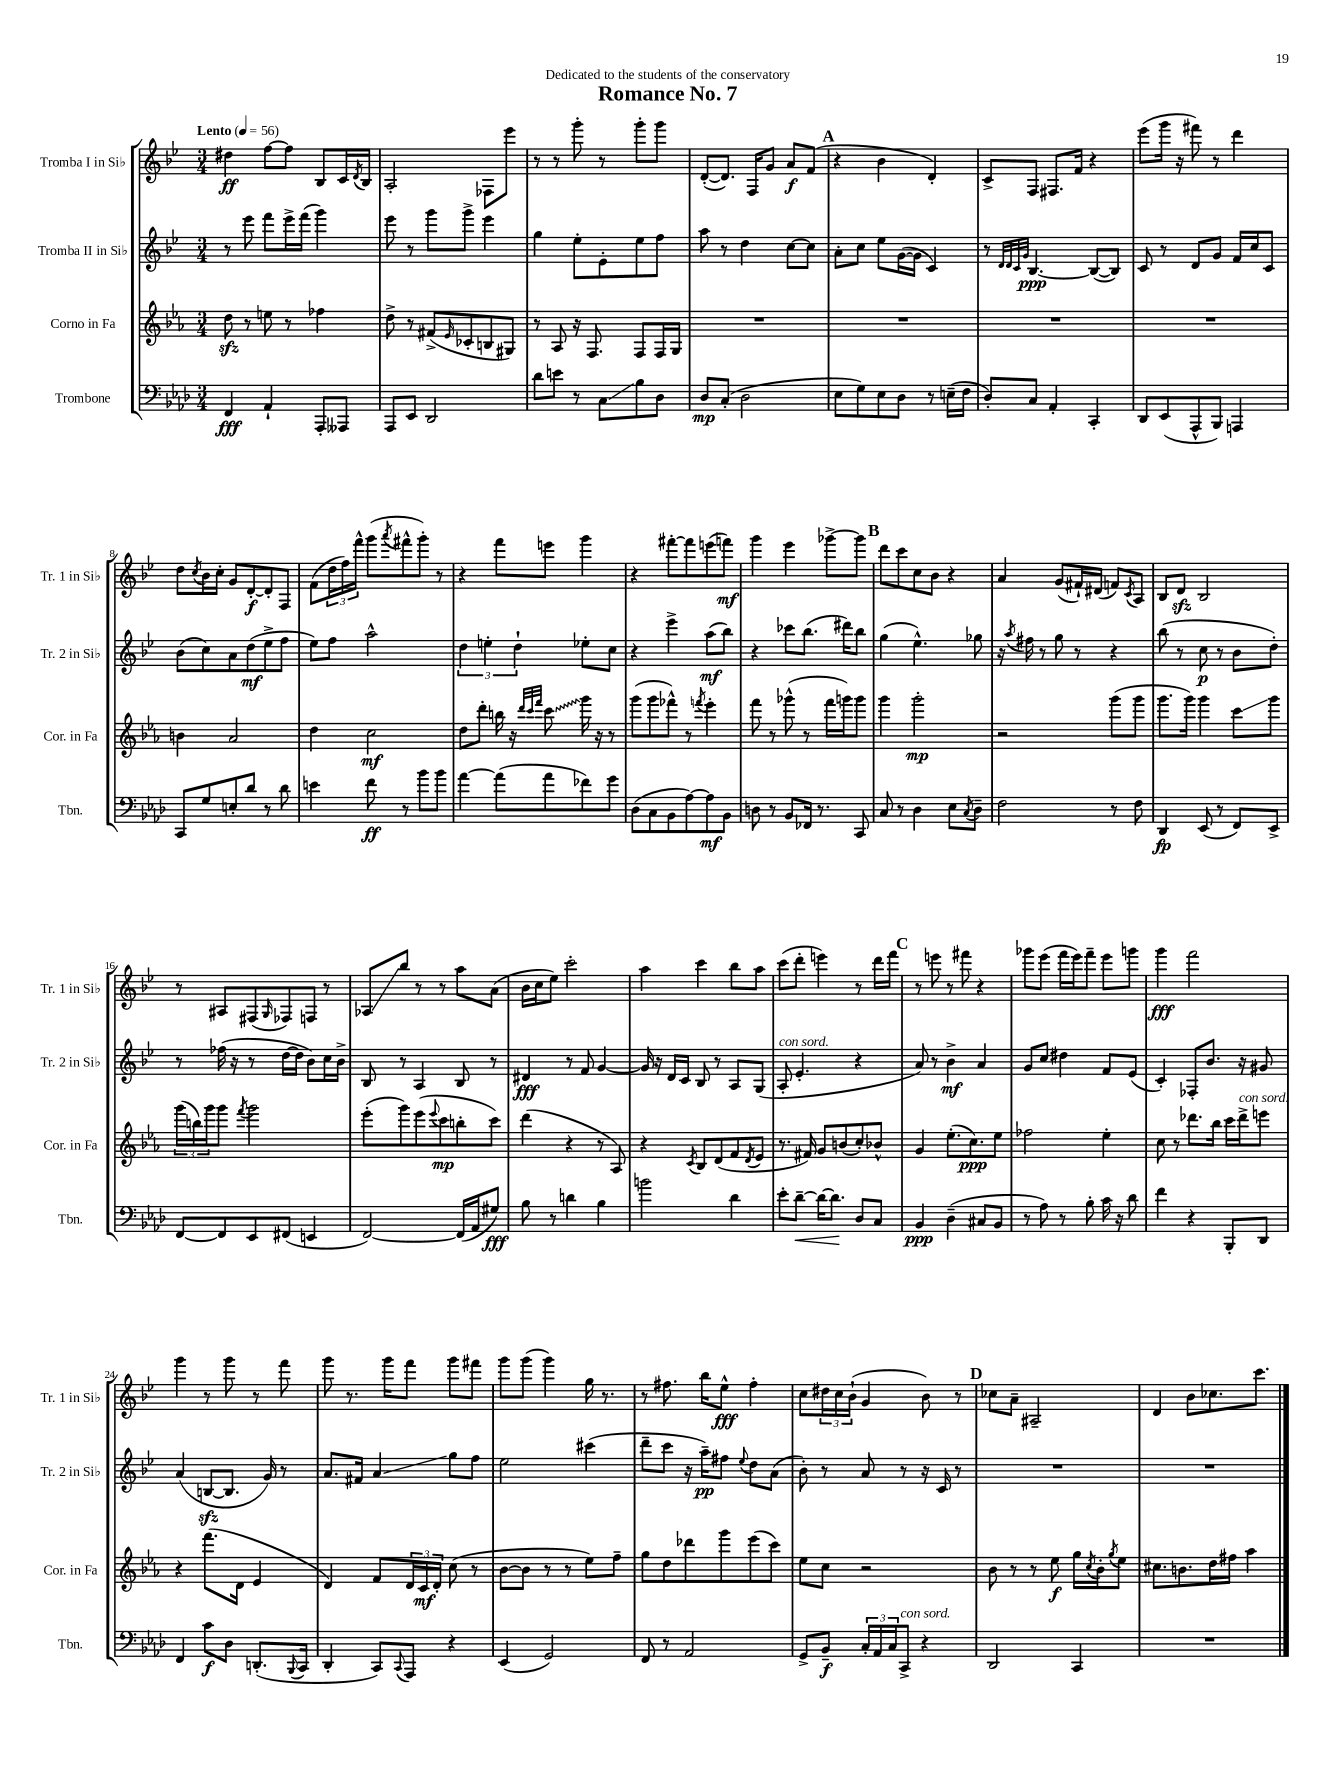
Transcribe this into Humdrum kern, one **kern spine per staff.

**kern	**kern	**kern	**kern
*staff4	*staff3	*staff2	*staff1
*clefF4	*clefG2	*clefG2	*clefG2
*k[b-e-a-d-]	*k[b-e-a-]	*k[b-e-]	*k[b-e-]
*M3/4	*M3/4	*M3/4	*M3/4
*MM56	*MM56	*MM56	*MM56
4FF	8dd	8r	4dd#
.	8r	8eee-	.
4AA-`	8ee	8fff	[8ff
.	8r	16eee-^	8ff]
.	.	(16fff	.
8AAA-'	4ff-	4ggg)	8B-
8AAA--	.	.	16c
.	.	.	8qd
.	.	.	16B-
=	=	=	=
8AAA-	8dd^	8eee-	2A'
8EE-	8r	8r	.
2DD-	(8f#^	8ggg	.
.	16qqe-	.	.
.	8c-'	8ggg^	.
.	8B	4eee-	8F-
.	8G#)	.	8eee-
=	=	=	=
8d-	8r	4gg	8r
8e	8A-	.	8r
8r	16r	8ee-'	8ggg'
.	8.F	.	.
8C	.	8e-'	8r
8B-	8F	8ee-	8ggg'
8D-	16F	8ff	8ggg
.	16G	.	.
=	=	=	=
8D-	2.r	8aa	([8d'
(8C'	.	8r	8.d])
2D-	.	4dd	.
.	.	.	16F
.	.	.	8g
.	.	[8cc	8a
.	.	8cc]	(8f
=	=	=	=
8E-	2.r	8a'	4r
8G)	.	8cc	.
8E-	.	8ee-	4b-
8D-	.	([16g	.
.	.	16g]	.
8r	.	4c)	4d')
(16E~	.	.	.
16F	.	.	.
=	=	=	=
8D-')	2.r	8r	8c^
.	.	32qqd	.
.	.	32qqd	.
.	.	32qqc	.
.	.	32qqg	.
8C	.	[4.B-	8F
4AA-'	.	.	8.F#
.	.	.	16f
4CC'	.	(8B-_	4r
.	.	8B-])	.
=	=	=	=
8DD-	2.r	8c	(8eee-
(8EE-	.	8r	16ggg
.	.	.	16r
8AAA-^^	.	8d	8fff#)
8BBB-)	.	8g	8r
4AAA	.	16f	4ddd
.	.	16cc	.
.	.	8c	.
=	=	=	=
8CC	4b	(8b-	8dd
.	.	.	8qcc
8G	.	8cc)	16b-
.	.	.	16cc'
8E'	2a-	8a	8g
8d-	.	(8dd	[8d'
8r	.	8ee-^	8d']
8d-	.	8ff	8F
=	=	=	=
4e	4dd	8ee-)	(8f
.	.	8ff	24dd
.	.	.	24ff)
.	.	.	24fff^^
8f	2cc	2aa^^	(8ggg
.	.	.	8qaaa
8r	.	.	8fff#^^
8b-	.	.	8ggg')
8b-	.	.	8r
=	=	=	=
[4a-	8dd	6dd	4r
.	8ddd'	.	.
.	.	6ee'	.
(8a-]	16bb	.	8fff
.	16r	.	.
.	.	6dd`	.
.	32qqddd	.	.
.	32qqccc	.	.
.	32qqfff	.	.
8a-	8ccc	.	8eee
8f-)	16ggg	8ee-'	4ggg
.	16r	.	.
8g	8r	8cc	.
=	=	=	=
(8D-	(8ggg	4r	4r
8C	8ggg	.	.
8BB-	8fff-^^)	4eee-^	[8fff#'
[8A-)	8r	.	8fff#]
.	8qfff	.	.
8A-]	4eee-'	(8aa	(8eee
8BB-	.	8bb-)	8fff)
=	=	=	=
8D	8fff	4r	4ggg
8r	8r	.	.
8BB-	(8ggg-^^	8ccc-	4eee-
16FF-	8r	(8.bb-	.
8.r	.	.	.
.	16fff	.	[8ggg-^
.	16ggg)	16ddd#)	.
8CC	8ggg	8bb-	8ggg-]
=	=	=	=
8C	4ggg	(4gg	8ddd
8r	.	.	8ccc
4D-	2ggg'	4.ee-^^)	8cc
.	.	.	8b-
8E-	.	.	4r
8qC	.	.	.
8D-~	.	8gg-	.
=	=	=	=
2F	2r	16r	4a
.	.	8qaa	.
.	.	16ff#	.
.	.	8r	.
.	.	8gg	(8g
.	.	8r	16f#`)
.	.	.	(16d#
8r	(8ggg	4r	8f)
.	.	.	8qc
8F	8ggg	.	8A
=	=	=	=
4DD-	8.ggg	(8bb-	8B-
.	.	8r	8d
.	16ggg)	.	.
(8EE-	4ggg	8cc	2B-
8r	.	8r	.
8FF)	8ccc	8b-	.
8EE-^	8ggg	8dd')	.
=	=	=	=
[8FF	(24ggg	8r	8r
.	24bb)	.	.
.	24ggg	.	.
8FF]	8ggg	(16ff-	8A#
.	.	16r	.
.	8qfff	.	.
8EE-	2ggg	8r	(8F#
.	.	.	16qqG
(8FF#	.	[16dd	8F-)
.	.	16dd]	.
4EE	.	8b-)	8F
.	.	16cc	8r
.	.	16b-^	.
=	=	=	=
[2FF)	(8eee-'	8B-	8A-
.	8ggg)	8r	8bb-
.	(8eee-	4A	8r
.	8qqeee-	.	.
.	8ccc	.	8r
(16FF]	8bb'	8B-	8aa
16AA-	.	.	.
8G#)	8ccc)	8r	(8a
=	=	=	=
8B-	(4ddd	4d#	16b-
.	.	.	16cc
8r	.	.	8ee-)
4d	4r	8r	2ccc'
.	.	8f	.
4B-	8r	[4g	.
.	8A-)	.	.
=	=	=	=
2b	4r	16g]	4aa
.	.	16r	.
.	.	16d	.
.	.	16c	.
.	8qc	.	.
.	8B-	8B-	4ccc
.	(8d	8r	.
4d-	8f	8A	8bb-
.	8qd	.	.
.	8e-	(8G	8aa
=	=	=	=
8e-'	8.r	8A'	(8ccc
[8d-~	.	4.e-'	8ddd'
.	16f#)	.	.
16d-_	8g	.	4eee)
8.d-]	.	.	.
.	(8b	.	.
8D-	8cc')	4r	8r
8C	8b-^^	.	16ddd
.	.	.	16fff
=	=	=	=
4BB-	4g	8a)	8r
.	.	8r	8eee
(4D-~	(8.ee-'	4b-^	8r
.	.	.	8fff#
.	8.cc)	.	.
8C#	.	4a	4r
8BB-	8ee-	.	.
=	=	=	=
8r	2ff-	8g	8ggg-
8A-)	.	8cc	(8eee-
8r	.	4dd#	16fff
.	.	.	16eee-)
8B-'	.	.	8fff~
16c	4ee-'	8f	8eee-
16r	.	.	.
8d-	.	(8e-	8ggg
=	=	=	=
4f	8cc	4c')	4ggg
.	8r	.	.
4r	8.ddd-	8F-'	2fff
.	.	8.b-	.
.	16bb-	.	.
8BBB-'	16ccc	.	.
.	16ddd-^	16r	.
8DD-	8eee	8g#	.
=	=	=	=
4FF	4r	(4a	4ggg
8c	(8.fff	[8B	8r
8D-	.	8.B]	8ggg
.	16d	.	.
(8.DD'	4e-	.	8r
.	.	16g)	.
.	.	8r	8fff
8qqBBB-	.	.	.
16CC	.	.	.
=	=	=	=
4DD-'	4d)	8.a	8ggg
.	.	.	8.r
.	.	16f#	.
8CC)	8f	4a	.
.	.	.	16ggg
8qqCC	.	.	.
8AAA-	24d	.	8fff
.	24c	.	.
.	24d'	.	.
4r	(8cc	8gg	8ggg
.	8r	8ff	8fff#
=	=	=	=
(4EE-	[8b-	2ee-	8ggg
.	8b-]	.	(8ggg
2GG)	8r	.	4ggg)
.	8r	.	.
.	8ee-)	(4ccc#	16gg
.	.	.	8.r
.	8ff~	.	.
=	=	=	=
8FF	8gg	8ddd~	8r
8r	8dd	8ccc	8.ff#
2AA-	8ddd-	16r	.
.	.	16aa~)	16bb-
.	8ggg	8ff#	8ee-^^
.	.	8qqee-	.
.	(8eee-	8dd	4ff#'
.	8ccc)	(8a	.
=	=	=	=
8GG^	8ee-	8b-')	8cc
8BB-~	8cc	8r	24dd#
.	.	.	24cc
.	.	.	(24b-`
24C'	2r	8a	4g
24AA-	.	.	.
24C	.	.	.
8CC^	.	8r	.
4r	.	16r	8b-)
.	.	16c	.
.	.	8r	8r
=	=	=	=
2DD-	8b-	2.r	8cc-
.	8r	.	8a~
.	8r	.	2A#~
.	8ee-	.	.
4CC	16gg	.	.
.	8qcc	.	.
.	16b-'	.	.
.	8qgg	.	.
.	8ee-	.	.
=	=	=	=
2.r	8.cc#	2.r	4d
.	8.b	.	.
.	.	.	8b-
.	16dd	.	8.cc-
.	16ff#	.	.
.	4aa-	.	.
.	.	.	8.ccc
==	==	==	==
*-	*-	*-	*-
